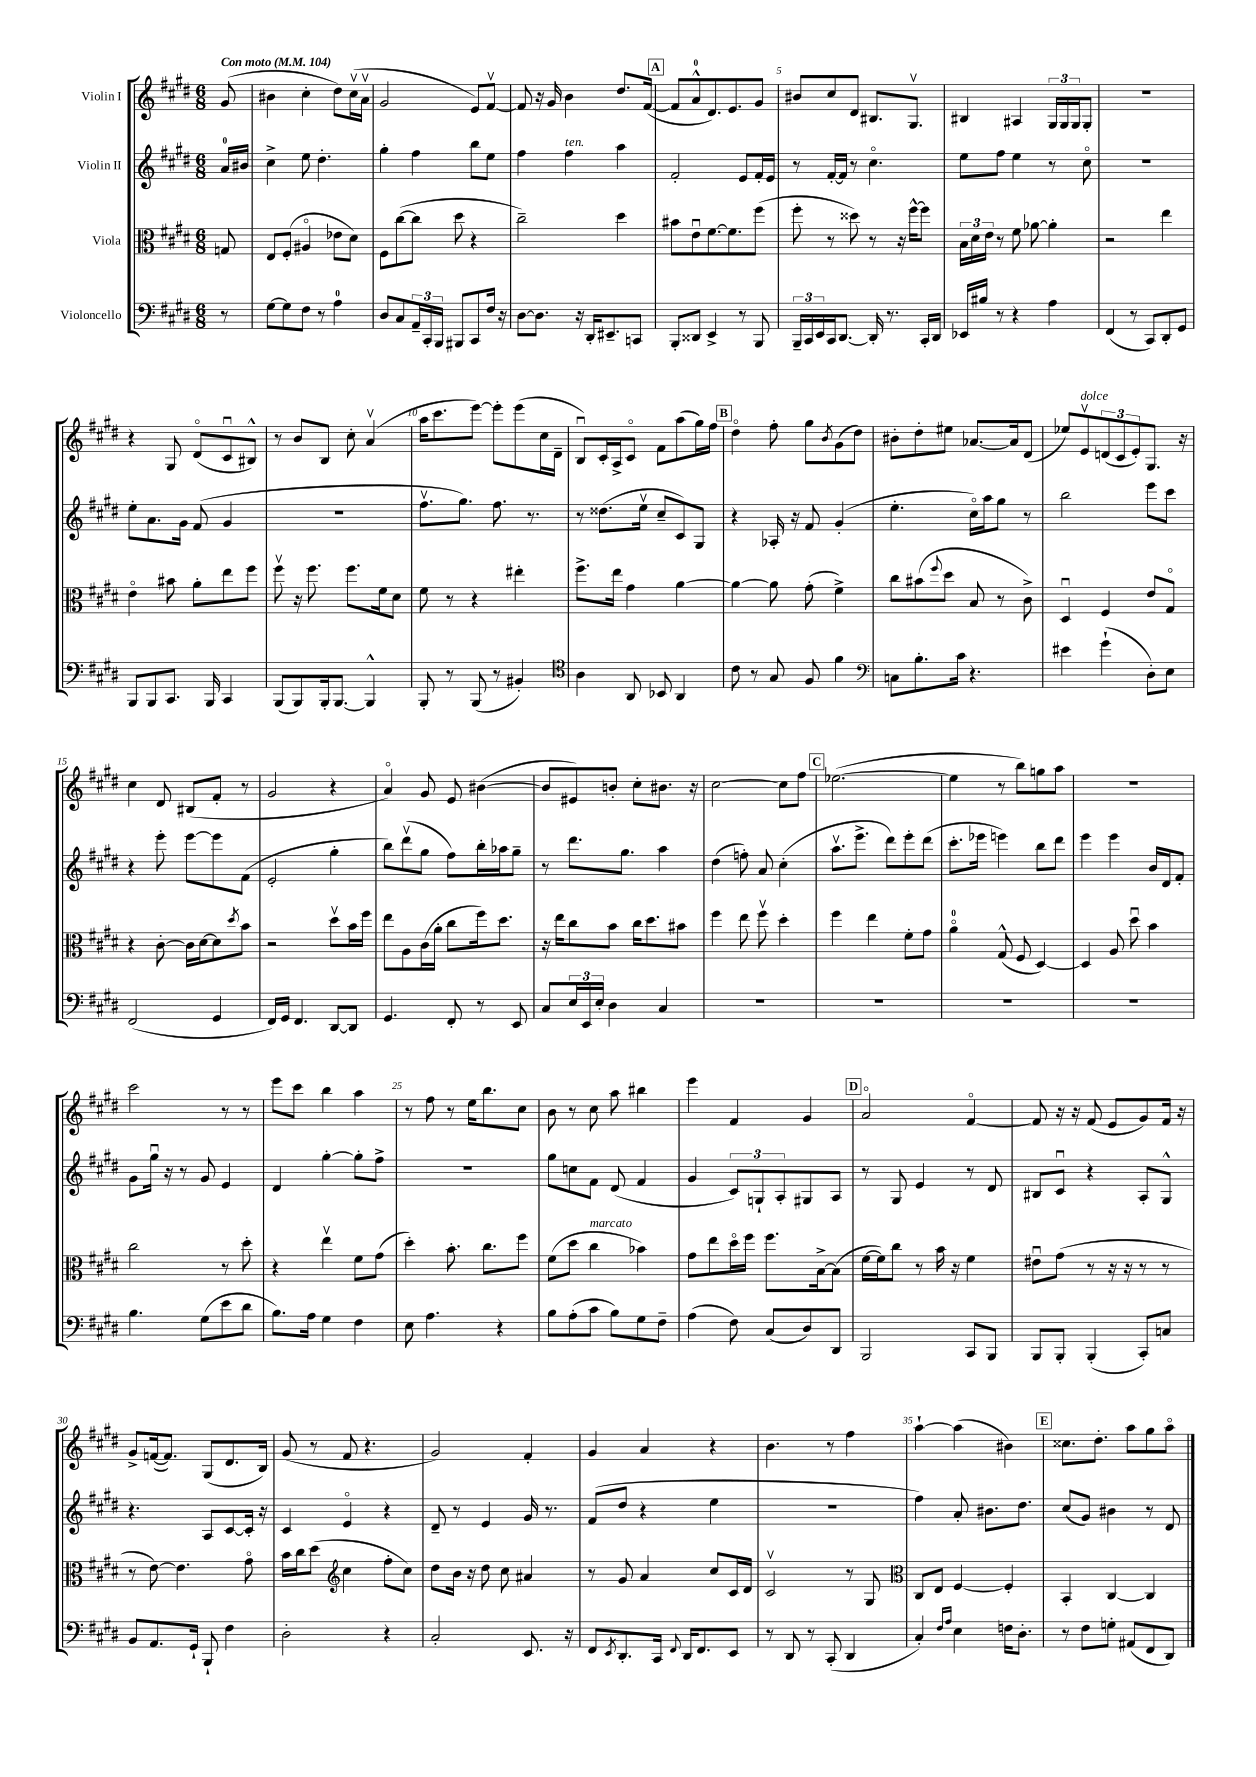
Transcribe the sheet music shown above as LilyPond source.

<<
\new StaffGroup <<
\new Staff = "s0" \with { instrumentName = "Violin I" } {
    \clef treble \key e \major \numericTimeSignature \time 6/8 \partial 8 \tempo "Con moto" 4 = 104
    gis'8( |
    bis'4 cis''4-. dis''8) cis''16\upbow( a'16\upbow |
    gis'2 e'8) fis'8~\upbow |
    fis'8 r16 gis'16 b'4 dis''8. fis'16~( |
    \mark \markup { \box "A" } fis'8 a'8-0-^ dis'8.) e'8. gis'8 |
    bis'8 cis''8 dis'8 bis8. gis8.\upbow |
    bis4 ais4 \tuplet 3/2 { gis16 gis16 gis16 } gis8-. |
    R2. |
    r4 gis8 dis'8\flageolet( cis'8\downbow bis8-^) |
    r8 b'8 b8 cis''8-. a'4\upbow( |
    a''16 cis'''8. e'''8~) e'''8-. e'''8( cis''16 dis'16-- |
    b8\downbow) cis'16-. a16-> cis'8\flageolet fis'8 a''8( gis''16) fis''16 |
    \mark \markup { \box "B" } dis''4\flageolet fis''8-. gis''8 \acciaccatura { b'8 } gis'8( dis''8) |
    bis'8-. dis''8-. eis''8 aes'8.~ aes'16 dis'8( |
    ees''8) e'8\upbow^\markup { \italic "dolce" } \tuplet 3/2 { d'8( cis'8 e'8-.) } gis8. r16 |
    cis''4 dis'8 bis8( fis'8-. r8 |
    gis'2 r4 |
    a'4\flageolet) gis'8 e'8 bis'4~( |
    bis'8 eis'8) b'8-. cis''8-. bis'8. r16 |
    cis''2~ cis''8 fis''8 |
    \mark \markup { \box "C" } ees''2.~( |
    ees''4 r8 b''8) g''8 a''8 |
    R2. |
    cis'''2 r8 r8 |
    e'''8 cis'''8 b''4 a''4 |
    r8 fis''8 r8 e''16 b''8. cis''8 |
    b'8 r8 cis''8 a''8 bis''4 |
    e'''4 fis'4 gis'4 |
    \mark \markup { \box "D" } a'2\flageolet fis'4~\flageolet |
    fis'8 r16 r16 fis'8( e'8 gis'8) fis'16 r16 |
    gis'8-> f'16~( f'8.) gis8( dis'8. b16) |
    gis'8( r8 fis'8 r4. |
    gis'2) fis'4-. |
    gis'4 a'4 r4 |
    b'4. r8 fis''4 |
    a''4~-! a''4( bis'4) |
    \mark \markup { \box "E" } cisis''8. dis''8.-. a''8 gis''8 a''8\flageolet \bar "|." |
}
\new Staff = "s1" \with { instrumentName = "Violin II" } {
    \clef treble \key e \major \numericTimeSignature \time 6/8 \partial 8
    a'16-0 bis'16 |
    cis''4-> e''8 dis''4.-. |
    gis''4-. fis''4 b''8 e''8 |
    fis''4 fis''4^\markup { \italic "ten." } a''4 |
    \mark \markup { \box "A" } fis'2-. e'8 fis'16-. e'16 |
    r8 fis'16~-. fis'16 r8 cis''4.\flageolet |
    e''8 fis''8 e''4 r8 cis''8\flageolet |
    R2. |
    e''8-. a'8. gis'16 fis'8( gis'4 |
    R2. |
    fis''8.\upbow gis''8.) fis''8. r8. |
    r8 disis''8.( e''16\upbow cis''8-- cis'8) gis8 |
    \mark \markup { \box "B" } r4 aes16-. r16 fis'8 gis'4-.( |
    e''4.-. cis''16\flageolet) a''16 gis''8 r8 |
    b''2 e'''8 cis'''8 |
    r4 e'''8-. e'''8~ e'''8 fis'8( |
    e'2-. gis''4-. |
    b''8) dis'''8\upbow( gis''8 fis''8) b''16-. aes''16 gis''8-- |
    r8 dis'''8. gis''8. a''4 |
    dis''4( f''8-.) a'8 cis''4-.( |
    \mark \markup { \box "C" } a''8.\upbow e'''8.-> dis'''8) e'''8-. dis'''8( |
    cis'''8.-. ees'''16 e'''4) b''8 dis'''8 |
    e'''4 e'''4 b'16 dis'16 fis'8-. |
    gis'8 gis''16\downbow r16 r8 gis'8 e'4 |
    dis'4 gis''4~-. gis''8-. fis''8-> |
    R2. |
    gis''8 c''8 fis'8 dis'8( fis'4 |
    gis'4 \tuplet 3/2 { cis'8) g8-! a8-. } gis8 a8 |
    \mark \markup { \box "D" } r8 gis8 e'4 r8 dis'8 |
    bis8 cis'8\downbow r4 a8-. gis8-^ |
    r4. a8 cis'8~ cis'16-. r16 |
    cis'4 e'4\flageolet r4 |
    dis'8-- r8 e'4 gis'16 r8. |
    fis'8( dis''8 r4 e''4 |
    R2. |
    fis''4) a'8-. bis'8. dis''8. |
    \mark \markup { \box "E" } cis''8( gis'8) bis'4 r8 dis'8 \bar "|." |
}
\new Staff = "s2" \with { instrumentName = "Viola" } {
    \clef alto \key e \major \numericTimeSignature \time 6/8 \partial 8
    g8 |
    e8 fis8-.( ais4\flageolet ees'8 dis'8) |
    fis8 cis''8~( cis''8 dis''8 r4 |
    cis''2--) dis''4 |
    \mark \markup { \box "A" } bis'8 e'8\downbow fis'8.~ fis'8. fis''8( |
    fis''8-. r8 disis''8) r8 r16 fis''16~-^ fis''8 |
    \tuplet 3/2 { b16 dis'16 e'16 } r8 fis'8 aes'8~ aes'4-. |
    r2 e''4 |
    e'4\flageolet bis'8 a'8-. e''8 fis''8 |
    fis''8\upbow r16 fis''8. fis''8. fis'16 dis'8 |
    fis'8 r8 r4 eis''4-. |
    fis''8.-> e''16 gis'4 a'4~ |
    \mark \markup { \box "B" } a'4~ a'8 gis'8-.( fis'4->) |
    cis''8 bis'8( \appoggiatura { fis''8 } dis''8 b8 r8 cis'8->) |
    dis4\downbow fis4 e'8 gis8\flageolet |
    r4 cis'8~-. cis'16 dis'16~ dis'8 \acciaccatura { dis''8 } b'8 |
    r2 dis''8\upbow b'16 fis''16 |
    e''8 a8 cis'16( a'16-. cis''8 fis''16) dis''8. |
    r16 e''16 cis''8 b'8 cis''16 dis''8. bis'8 |
    fis''4 e''8 fis''8\upbow dis''4-. |
    \mark \markup { \box "C" } fis''4 e''4 fis'8-. gis'8 |
    a'4-0\flageolet gis8-^( fis8 dis4~) |
    dis4 a8 dis''8\downbow b'4 |
    cis''2 r8 dis''8-. |
    r4 e''4\upbow fis'8 gis'8( |
    dis''4-.) b'8.-. cis''8. fis''8 |
    fis'8( dis''8 cis''4^\markup { \italic "marcato" } bes'4) |
    gis'8 e''8 dis''16\flageolet fis''16 fis''8. b16~-> b8( |
    \mark \markup { \box "D" } fis'16~ fis'16) cis''8 r8 b'16 r16 fis'4 |
    eis'8\downbow gis'8( r8 r16 r16 r8 r8 |
    r8 e'8~) e'4. gis'8\flageolet |
    b'16 cis''16 dis''8( \clef treble cis''4 fis''8-. cis''8) |
    dis''8 b'16 r16 dis''8 cis''8 ais'4 |
    r8 gis'8 a'4 cis''8 cis'16 dis'16 |
    cis'2\upbow r8 gis8 |
    \clef alto cis8 e8 fis4~ fis4-. |
    \mark \markup { \box "E" } b,4-. cis4~ cis4 \bar "|." |
}
\new Staff = "s3" \with { instrumentName = "Violoncello" } {
    \clef bass \key e \major \numericTimeSignature \time 6/8 \partial 8
    r8 |
    gis8~ gis8 fis8 r8 a4-0 |
    dis8 cis8 \tuplet 3/2 { a,16-- cis,16-. b,,16 } bis,,8 cis,8 fis16 r16 |
    dis8~ dis8. r16 dis,16-. eis,8.-- c,8 |
    \mark \markup { \box "A" } b,,8-. disis,8 e,4-> r8 b,,8 |
    \tuplet 3/2 { b,,16-- cis,16 e,16 } cis,16 dis,8.~ dis,16-. r8. cis,16-. dis,16 |
    ees,16 bis16 r8 r4 a4 |
    fis,4( r8 cis,8) dis,8-. gis,8 |
    b,,8 b,,8 cis,8. b,,16 cis,4 |
    b,,8( b,,8) b,,16-. b,,8.~ b,,4-^ |
    b,,8-. r8 b,,8( r8 bis,4-.) |
    \clef tenor a4 a,8 bes,8 a,4 |
    \mark \markup { \box "B" } cis'8 r8 gis8 fis8 fis'4 |
    \clef bass c8 b8.-. cis'16 r4. |
    eis'4 gis'4-!( dis8-.) e8 |
    fis,2( gis,4 |
    fis,16) gis,16 fis,4. dis,8~ dis,8 |
    gis,4. fis,8-. r8 e,8 |
    cis8 \tuplet 3/2 { e16 e,16 e16-. } dis4 cis4 |
    R2. |
    \mark \markup { \box "C" } R2. |
    R2. |
    R2. |
    b4. gis8( e'8 dis'8 |
    b8.) a16 gis4 fis4 |
    e8 a4. r4 |
    b8 a8-.( cis'8 b8) gis8 fis8-- |
    a4( fis8) cis8( dis8) dis,8 |
    \mark \markup { \box "D" } b,,2 cis,8 b,,8 |
    b,,8 b,,8-. b,,4-.( cis,8-.) c8 |
    b,8 a,8. gis,16-! b,,8-! fis4 |
    dis2-. r4 |
    cis2-. e,8. r16 |
    fis,8 \acciaccatura { e,8 } dis,8.-. cis,16 \appoggiatura { fis,8 } dis,16 fis,8. e,8 |
    r8 dis,8 r8 cis,8-.( dis,4 |
    cis4-.) \grace { fis16 a16 } e4 f16 dis8.-. |
    \mark \markup { \box "E" } r8 fis8 g8-. ais,8( fis,8 dis,8) \bar "|." |
}
>>
>>
\layout { \context { \Score \override BarNumber.break-visibility = ##(#f #t #t) barNumberVisibility = #(every-nth-bar-number-visible 5) } }
